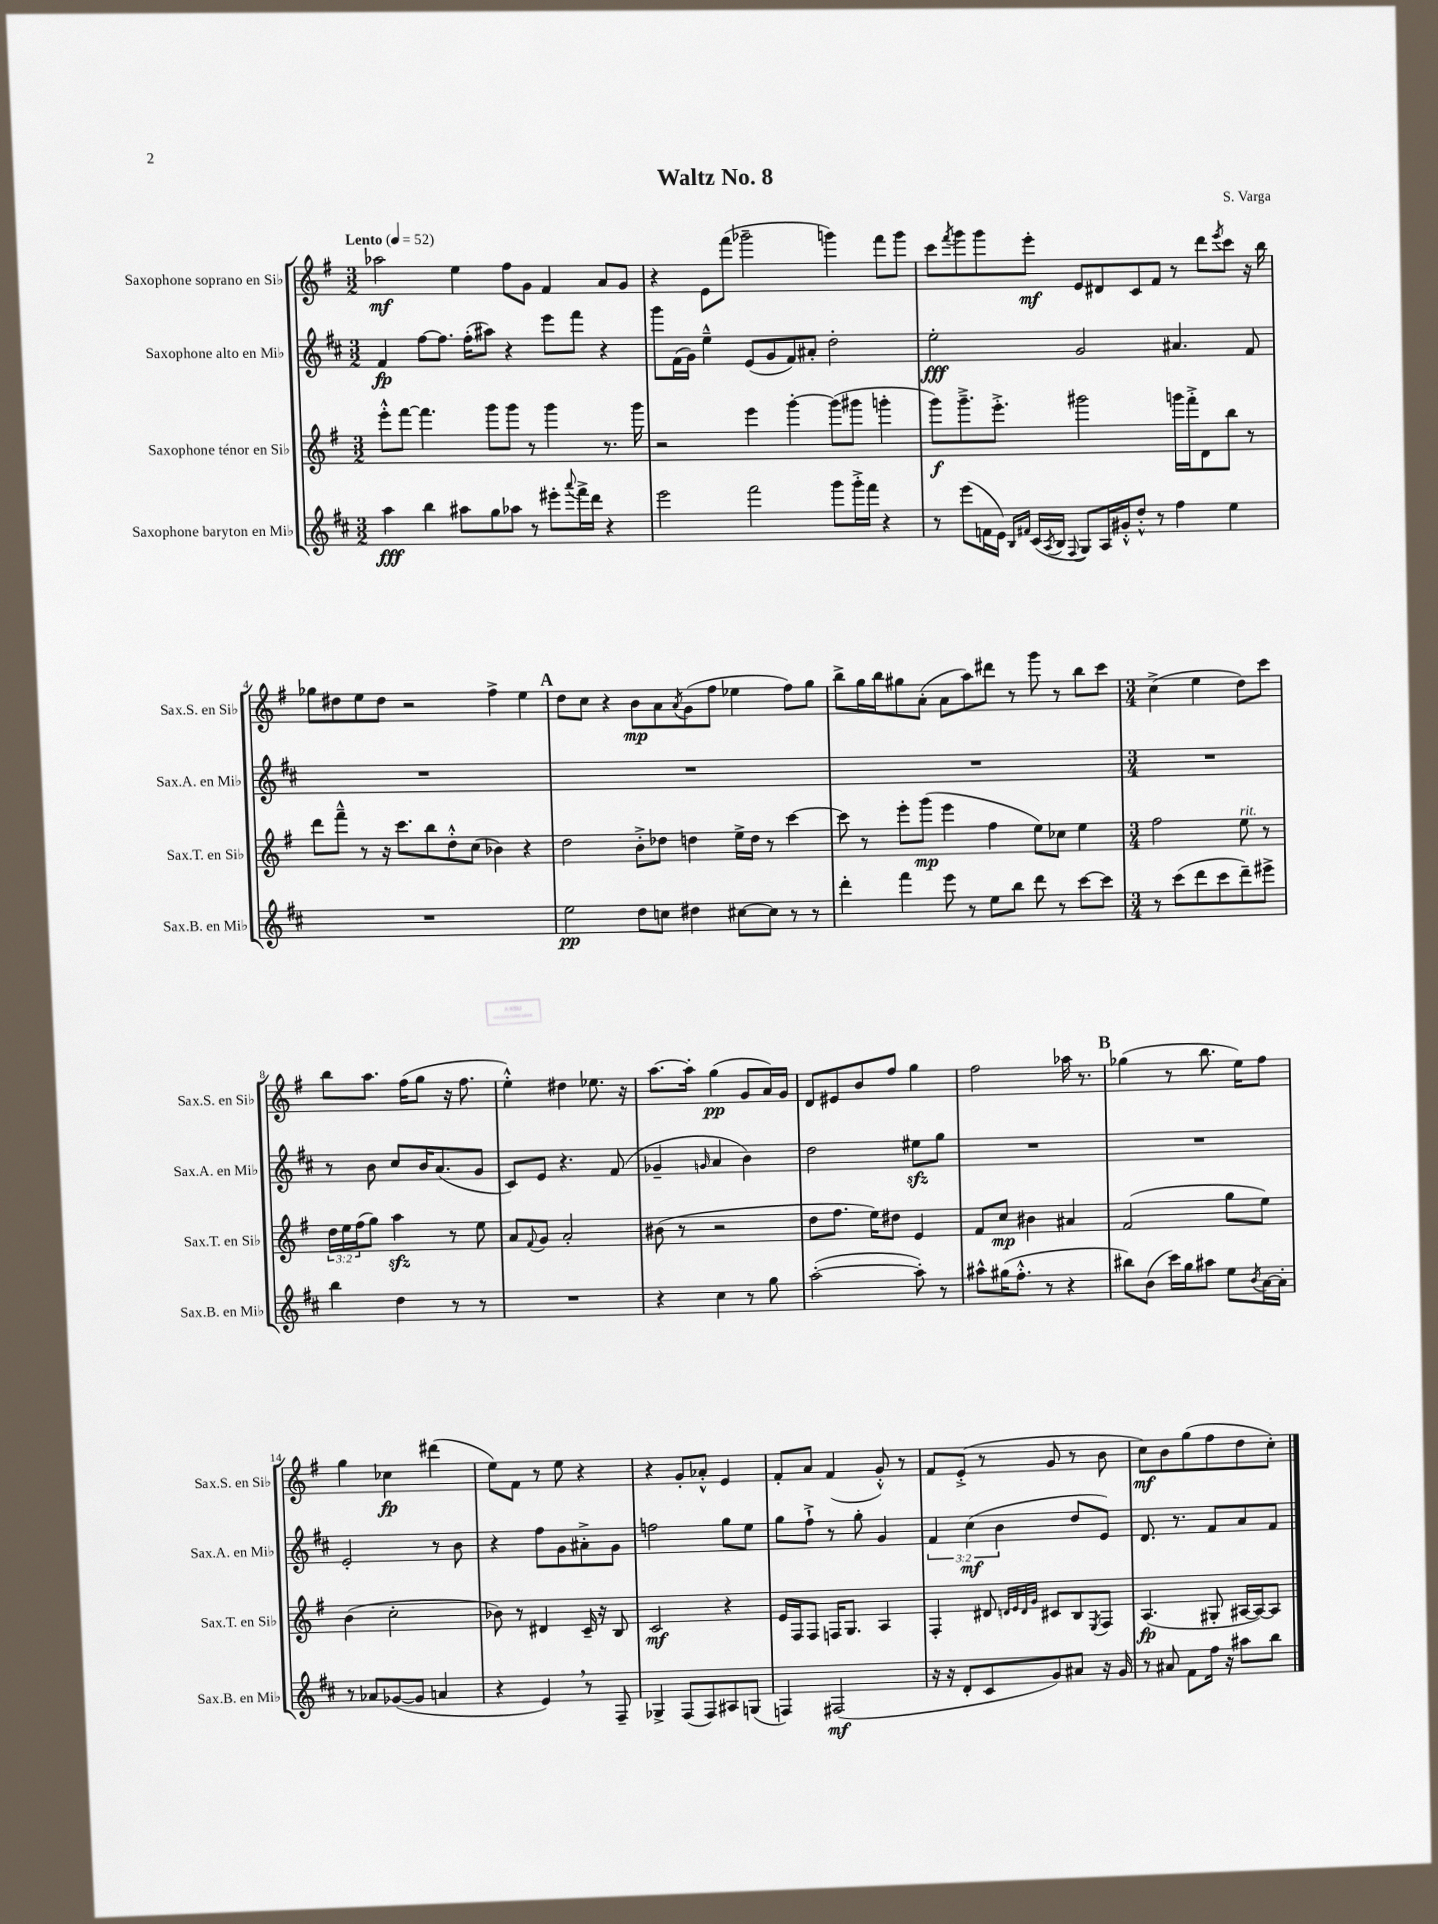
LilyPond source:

\header { title = "Waltz No. 8" composer = "S. Varga" }
<<
\new StaffGroup <<
\new Staff = "s0" \with { instrumentName = "Saxophone soprano en Sib" shortInstrumentName = "Sax.S. en Sib" } {
    \clef treble \key g \major \numericTimeSignature \time 3/2 \tempo "Lento" 4 = 52
    aes''2\mf e''4 fis''8 g'8 fis'4 a'8 g'8 |
    r4 e'8 fis'''8( ges'''2-- g'''4) fis'''8 g'''8 |
    c'''8 \acciaccatura { fis'''8 } g'''8 g'''8 e'''8-.\mf e'8 dis'8 c'8 fis'8 r8 d'''8 \acciaccatura { e'''8 } c'''8 r16 b''16 |
    ges''8 dis''8 e''8 dis''8 r2 fis''4-> e''4 |
    \mark \markup { \bold "A" } d''8 c''8 r4 b'8\mp a'8 \acciaccatura { a'8 } g'8( fis''8 ees''4 fis''8) g''8 |
    b''8-> g''16 b''16 gis''8 a'8-.( a'8 a''8) dis'''8 r8 g'''8 r8 b''8 c'''8 |
    \numericTimeSignature \time 3/4 c''4->( e''4 d''8) c'''8 |
    b''8 a''8. fis''16( g''8 r16 fis''8. |
    e''4-.-^) dis''4 ees''8. r16 |
    a''8.~ a''16-. g''4\pp( g'8 a'16) g'16 |
    d'8 eis'8 b'8 fis''8 g''4 |
    fis''2 aes''16 r8. |
    \mark \markup { \bold "B" } ges''4( r8 b''8. e''16) fis''8 |
    g''4 ces''4\fp dis'''4( |
    e''8) fis'8 r8 e''8 r4 |
    r4 g'8-. aes'8-.-^ e'4 |
    fis'8-. a'8 fis'4( g'8-.-^) r8 |
    fis'8 e'8-.->( r8 g'8 r8 b'8 |
    c''8\mf) b'8 g''8( fis''8 d''8 c''8-.) \bar "|." |
}
\new Staff = "s1" \with { instrumentName = "Saxophone alto en Mib" shortInstrumentName = "Sax.A. en Mib" } {
    \clef treble \key d \major \numericTimeSignature \time 3/2 \override Staff.TupletNumber.text = #tuplet-number::calc-fraction-text
    fis'4\fp fis''8~ fis''8. fis''16-.( ais''8) r4 e'''8 fis'''8 r4 |
    g'''8 fis'16( g'16) e''4---^ e'8( g'8 fis'8) ais'8-. d''2-. |
    e''2-.\fff g'2 ais'4. fis'8 |
    R1. |
    \mark \markup { \bold "A" } R1. |
    R1. |
    \numericTimeSignature \time 3/4 R2. |
    r8 b'8 cis''8 b'16 a'8.( g'8 |
    cis'8) e'8 r4. fis'8( |
    ges'4-- \grace { g'16 } a'4 b'4) |
    d''2 eis''8\sfz g''8 |
    R2. |
    \mark \markup { \bold "B" } R2. |
    e'2-. r8 b'8 |
    r4 fis''8 g'8 ais'8-.-> g'8 |
    f''2 g''8 e''8 |
    g''8 fis''8-!-> r8 g''8-. g'4 |
    \tuplet 3/2 { fis'4 cis''4\mf( b'4 } d''8 e'8) |
    d'8. r8. fis'8 a'8 fis'8 \bar "|." |
}
\new Staff = "s2" \with { instrumentName = "Saxophone ténor en Sib" shortInstrumentName = "Sax.T. en Sib" } {
    \clef treble \key g \major \numericTimeSignature \time 3/2 \override Staff.TupletNumber.text = #tuplet-number::calc-fraction-text
    e'''8-.-^ fis'''8~ fis'''4. g'''8 g'''8 r8 g'''4 r8. g'''16 |
    r2 e'''4 g'''4~-. g'''8( gis'''8 g'''4-. |
    g'''8\f) g'''8.---> e'''8.-.-> gis'''2 g'''16 fis'''16-.-> d'8 b''8 r8 |
    d'''8 fis'''8---^ r8 r16 c'''8. b''8 d''8-.-^ c''8( bes'4) r4 |
    \mark \markup { \bold "A" } d''2 b'8-.-> des''8 d''4 e''16-> d''16 r8 c'''4~ |
    c'''8 r8 e'''8-. g'''8\mp( e'''4 fis''4 e''8) ces''8 e''4 |
    \numericTimeSignature \time 3/4 fis''2 e''8^\markup { \italic "rit." } r8 |
    \tuplet 3/2 { d''16 e''16 fis''16( } g''8) a''4\sfz r8 e''8 |
    a'8 \appoggiatura { fis'8 } g'8 a'2-. |
    bis'8( r8 r2 |
    d''8 fis''8. e''16) dis''8 e'4 |
    fis'8 c''8\mp bis'4 ais'4 |
    \mark \markup { \bold "B" } fis'2( g''8 e''8) |
    b'4( c''2-. |
    bes'8) r8 dis'4 c'16-- r16 b8 |
    c'2\mf r4 |
    e'16 fis16 fis8 f16 g8. a4 |
    fis4-. dis'8 \grace { d'32 e'32 d'32 g'32 } cis'8 b8 \acciaccatura { e8 } fis8 |
    a4.\fp( gis8-. ais16~ ais16~) ais8 \bar "|." |
}
\new Staff = "s3" \with { instrumentName = "Saxophone baryton en Mib" shortInstrumentName = "Sax.B. en Mib" } {
    \clef treble \key d \major \numericTimeSignature \time 3/2
    a''4\fff b''4 ais''8 g''8 aes''8 r8 eis'''8-. \appoggiatura { a'''8 } fis'''16-> d'''16 r4 |
    e'''2 fis'''2 g'''8 g'''16-.-> fis'''16 r4 |
    r8 e'''8( f'16 e'16) \grace { b16 fis'16 } cis'16( \acciaccatura { a8 } b16 \appoggiatura { fis8 } g8) a16 gis'16-.-^ d''8-.-^ r8 fis''4 e''4 |
    R1. |
    \mark \markup { \bold "A" } e''2\pp d''8 c''8 dis''4 cis''8~ cis''8 r8 r8 |
    d'''4-. fis'''4 e'''8 r8 e''8 b''8 d'''8 r8 cis'''8~ cis'''8 |
    \numericTimeSignature \time 3/4 r8 cis'''8( d'''8 cis'''8 d'''8--) eis'''8-> |
    b''4 d''4 r8 r8 |
    R2. |
    r4 cis''4 r8 g''8 |
    a''2~-.( a''8-.) r8 |
    ais''8-^ gis''16( fis''8.-.-^ r8 r4 |
    \mark \markup { \bold "B" } bis''8) b'8( cis'''16) g''16 ais''8 e''8 \acciaccatura { b'8 } a'16~ a'16-. |
    r8 aes'8 ges'8~( ges'8 a'4 |
    r4 e'4) \breathe r8 fis8-- |
    ges4-> fis8( fis8) ais8 g8( |
    f4) fis2\mf( |
    r16 r16 d'8-. cis'8 g'8) ais'8 r16 g'16 |
    r8 ais'8 fis'8 fis''16 r16 ais''8 b''8 \bar "|." |
}
>>
>>
